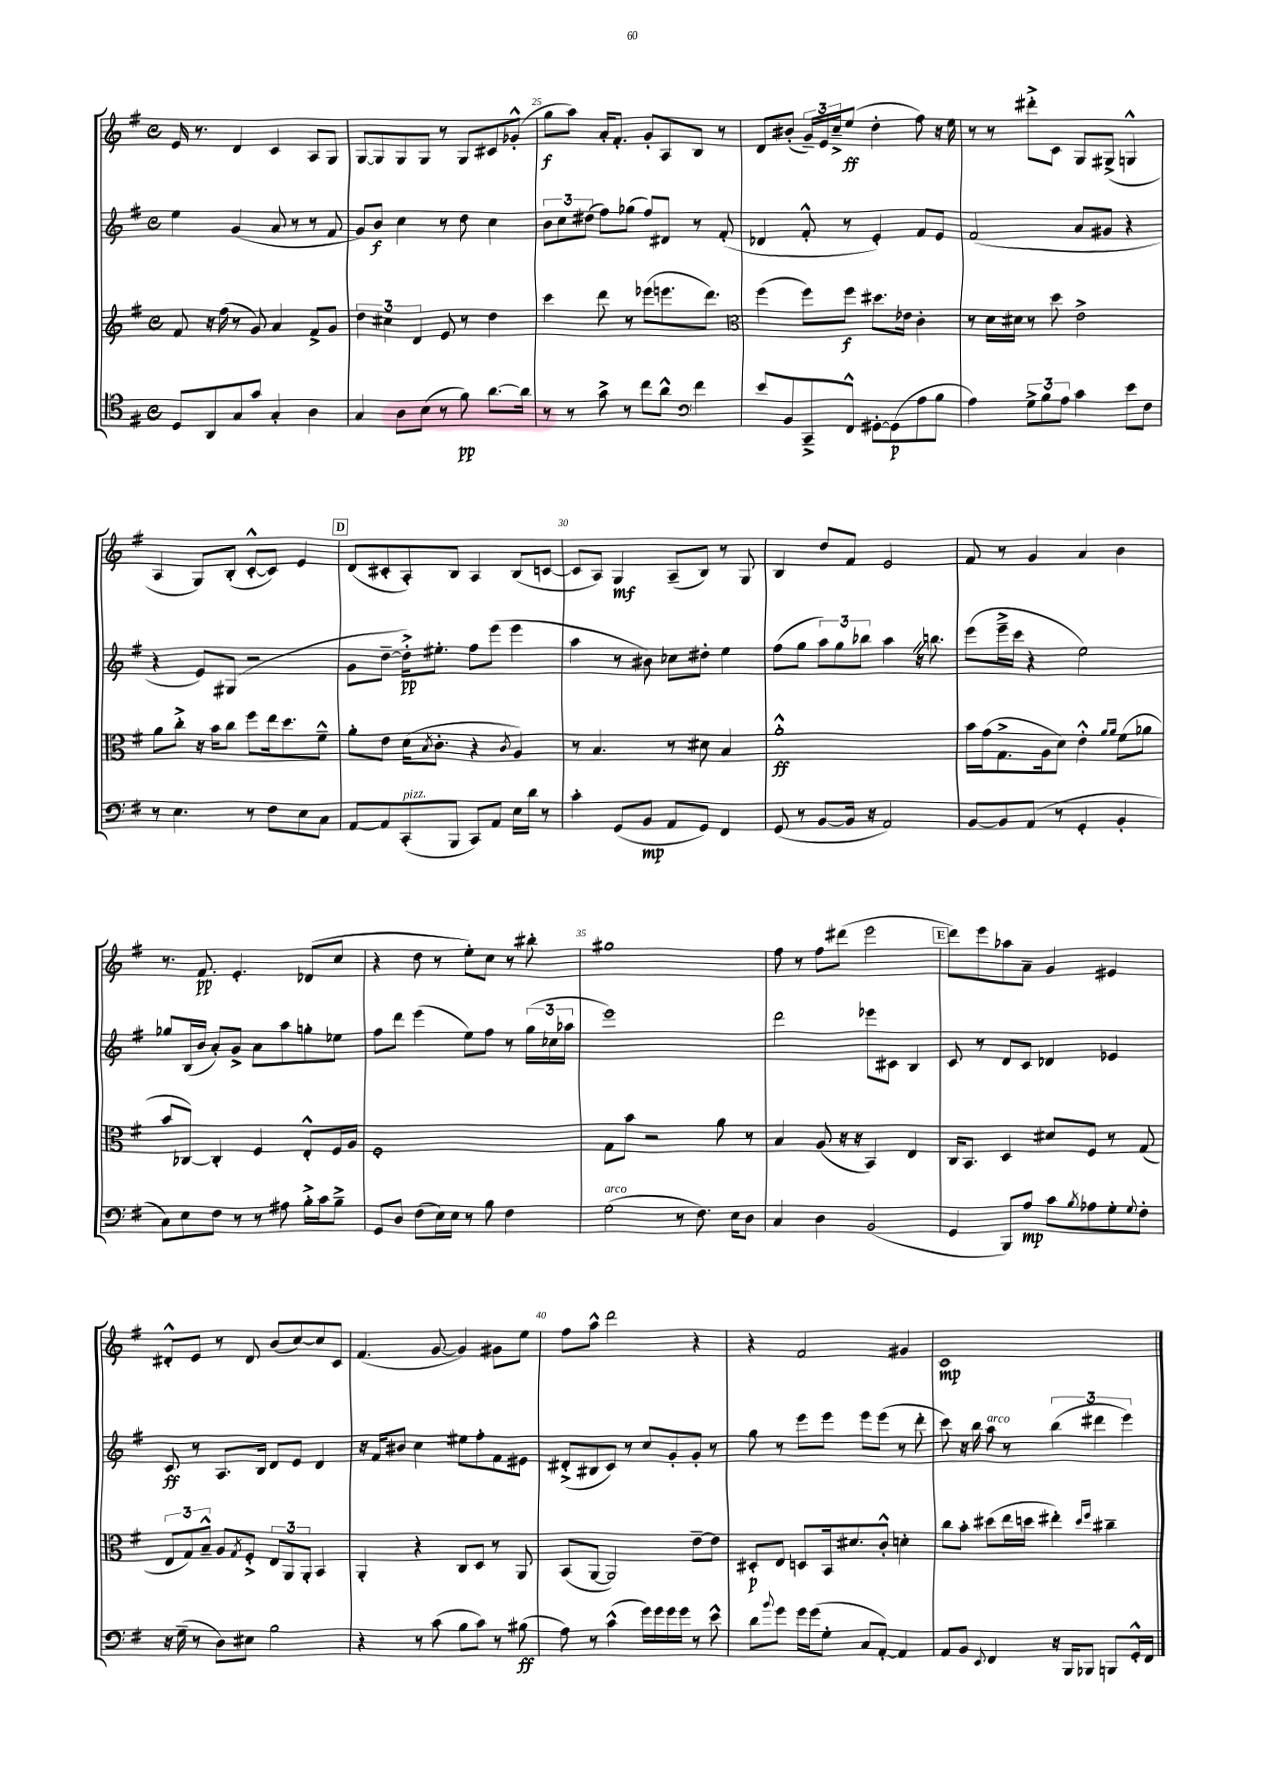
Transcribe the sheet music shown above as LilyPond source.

<<
\new StaffGroup <<
\new Staff = "s0" {
    \clef treble \key g \major \defaultTimeSignature \time 4/4
    e'16 r8. d'4 c'4 a8 g8 |
    g8~ g8 g8 g8 r8 g8 cis'8 ges'8-.-^( |
    g''8\f a''8) a'16-. fis'8.-. g'8-. a8 b8 r8 |
    d'8 bis'8-.( \tuplet 3/2 { g'16--) e'16 c''16---> } e''8\ff( d''4-. fis''8) r16 e''16 |
    r8 r8 dis'''8-.-> c'8 g8 gis8->( g4-^ |
    a4 g8) b8-.( c'8~-.-^ c'8) e'4 |
    \mark \markup { \box "D" } d'8( cis'8-. a8-.) b8 a4 b8( c'8~ |
    c'8 a8) g4\mf a8--( b8) r8 g8 |
    b4 d''8 fis'8 e'2 |
    fis'8 r8 g'4 a'4 b'4 |
    r8. fis'8.\pp e'4.-. des'8( c''8 |
    r4 d''8 r8 e''8-.) c''8 r8 bis''8-. |
    gis''1 |
    fis''8 r8 fis''8 dis'''8( e'''2 |
    \mark \markup { \box "E" } d'''8) e'''8 aes''8 a'8-- g'4 eis'4 |
    dis'8-.-^ e'8 r8 dis'8 b'8( c''8~) c''8 c'8 |
    fis'4.( g'8~ g'4) gis'8 e''8 |
    fis''8 a''8-^ d'''2 r4 |
    r4 fis'2 gis'4 |
    c'1\mp \bar "|." |
}
\new Staff = "s1" {
    \clef treble \key g \major \defaultTimeSignature \time 4/4
    e''4 g'4( a'8 r8 r8 fis'8 |
    g'8) b'8\f c''4 r8 d''8 c''4 |
    \tuplet 3/2 { b'8 c''8 dis''8( } fis''8) ges''8( fis''8) dis'8 r8 fis'8-.( |
    des'4 fis'8-.-^ r8 e'4-.) fis'8 e'8 |
    fis'2( a'8 gis'8 r4 |
    r4 e'8) gis8( r2 |
    \mark \markup { \box "D" } g'8 d''8~-- d''16-.->\pp) eis''8.-. fis''8 e'''8( e'''4 |
    a''4 r8 bis'8) ces''8 dis''8-. e''4 |
    fis''8( g''8 \tuplet 3/2 { a''8) g''8 bes''8 } a''4 \once \override BreathingSign.text = \markup { \musicglyph "scripts.caesura.straight" } \breathe r16 b''8. |
    e'''8( e'''16---> c'''16 r4 e''2) |
    ges''8 b16( b'16 a'8-.) g'8-> a'8 a''8 g''8-. ees''8 |
    fis''8 d'''8 e'''4( e''8) fis''8 r8 \tuplet 3/2 { g''16( ces''16 aes''16 } |
    e'''1) |
    d'''2 ees'''8 cis'8 b4 |
    \mark \markup { \box "E" } c'8 r8 d'8 c'8 des'4 ees'4 |
    c'8\ff r8 a8. b16 d'8 e'8 d'4 |
    r16 fis'16 bis'8 c''4 eis''8 fis''8-. fis'8 eis'8 |
    dis'8-.->( bis8 c'8) r8 c''8 g'8-. g'8-. r8 |
    g''8 r8 e'''8 e'''8 e'''8 e'''8( r8 d'''8-. |
    c'''8) r16 b''16 a''8^\markup { \italic "arco" } r8 \tuplet 3/2 { b''4( dis'''4 e'''4) } \bar "|." |
}
\new Staff = "s2" {
    \clef treble \key g \major \defaultTimeSignature \time 4/4
    fis'8 r16 fis''16( r8 g'8) a'4 fis'8-> g'8 |
    \tuplet 3/2 { d''4 cis''4 d'4 } e'8 r8 d''4 |
    c'''4 d'''8 r8 ees'''8( e'''8. d'''8.) |
    \clef alto fis''4( fis''8) fis''8\f dis''8. ees'16 c'4-. |
    r8 d'16 dis'16 r8 d''8 e'2-> |
    a'8 c''8-.-> r16 b'16 c''8 fis''8 e''16 d''8. fis'8---^ |
    \mark \markup { \box "D" } a'8-. e'8 d'16( \acciaccatura { b8 } c'8.-. r4 \acciaccatura { c'8 } a4) |
    r8 b4. r8 dis'8 b4 |
    a'1-.-^\ff |
    b'16 g'16( g8.-> a16 d'8) e'4-.-^ \grace { a'16 a'16 } fis'8( aes'8 |
    b'8 ces8~) ces4-. fis4 e8-.-^ fis16 a16 |
    fis1-. |
    g8 b'8 r2 a'8 r8 |
    b4 a8( r16 r16 b,4) e4 |
    \mark \markup { \box "E" } c16 b,8. d4 dis'8 fis8 r8 g8( |
    \tuplet 3/2 { e8 g8) b8---^ } a8 \acciaccatura { g8 } fis8-.-> \tuplet 3/2 { e8 a,8 a,8-. } b,4 |
    a,4-. r4 c8 d8 r8 a,8 |
    b,8( a,8~ a,2) e'8~-- e'8 |
    dis8-.\p e8 d8 b,16 dis'8. c'8-.-^ d'4-. |
    c''8 b'8-. dis''8( e''16 d''16 eis''4-.) \grace { d''16 fis''16 } cis''4-- \bar "|." |
}
\new Staff = "s3" {
    \clef tenor \key g \major \defaultTimeSignature \time 4/4
    d8 a,8 g8 g'8 g4-. a4 |
    g4 a8 b8( r8 fis'8\pp) a'8.~ a'16 |
    r8 r8 g'8-> r8 c''8 a'8-^ \clef bass fis'4 |
    e'8 b,8 c,8---> fis,8-^ gis,8~-. gis,8\p( a8 b8 |
    a4) \tuplet 3/2 { g8-> b8 a8 } c'4 e'8 fis8 |
    r8 e4. r8 fis8 e8 c8 |
    \mark \markup { \box "D" } a,8~ a,8 c,8-.^\markup { \italic "pizz." }( b,,8 c,8) a,8 e16 d'16 r8 |
    c'4-. g,8( b,8\mp a,8 g,8) fis,4 |
    g,8( r8 b,8~ b,16 r16 a,2) |
    b,8~ b,8 a,8( r8 g,4-. b,4-. |
    c8) e8 fis8 r8 r8 ais8 b16-.-> c'16 b8---> |
    g,8 d8 fis8( e16) e16 r8 b8 fis4 |
    g2^\markup { \italic "arco" }( r8 fis8.) e16 d8 |
    c4 d4 b,2( |
    \mark \markup { \box "E" } g,4 b,,8) a8\mp c'8 \acciaccatura { b8 } aes8 g8-. \appoggiatura { g8 } fis8-. |
    r16 g16--( r8 d8) eis8 b2 |
    r4 r8 c'8( b8 c'8) r8 bis8\ff( |
    a8) r8 c'4-^( g'16) g'16 g'16 g'16 r8 e'8-^ |
    d'8 \appoggiatura { b'8 } g'8 g'16 g'16( g8-. c8 a,8~-.) a,4 |
    a,8 b,8 \appoggiatura { e,8 } fis,4 r16 b,,16 bes,,8 b,,8 g,16-.-^ fis,16 \bar "|." |
}
>>
>>
\layout { \context { \Score currentBarNumber = #23 \override BarNumber.break-visibility = ##(#f #t #t) barNumberVisibility = #(every-nth-bar-number-visible 5) } }
